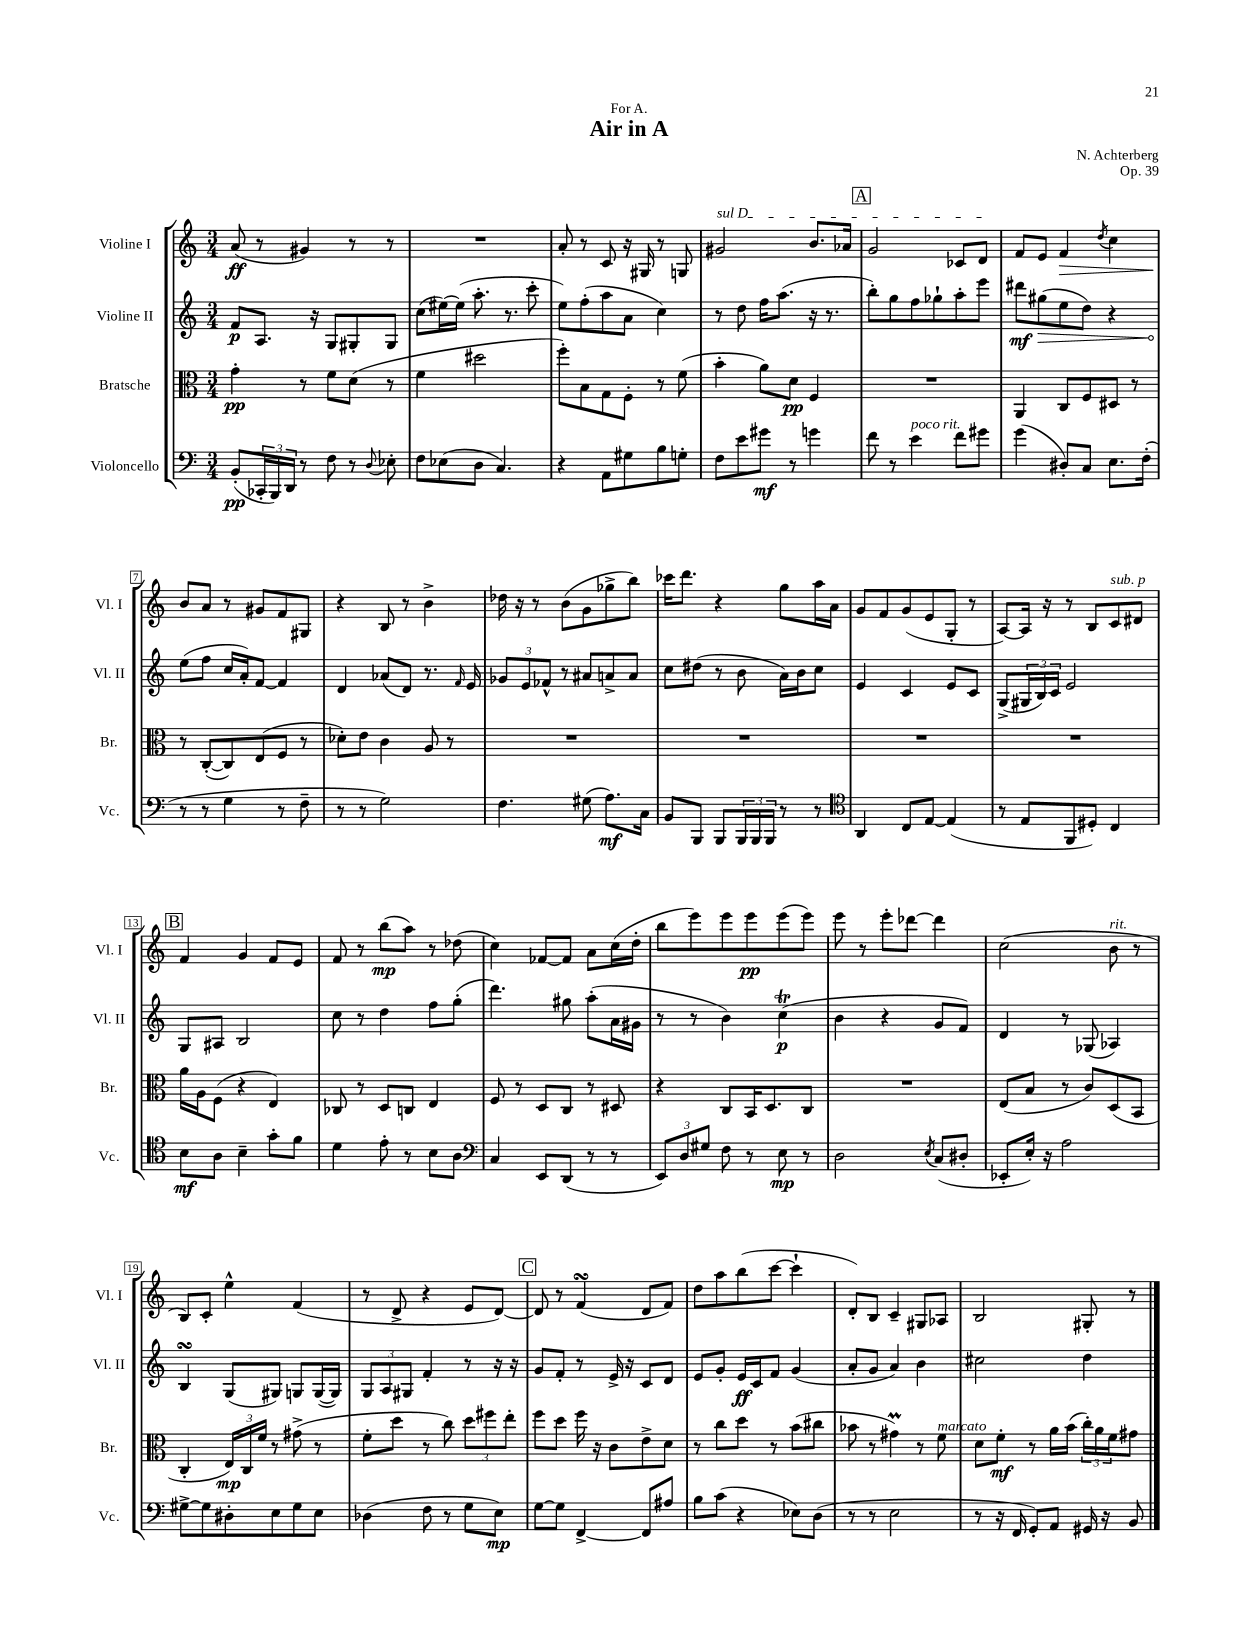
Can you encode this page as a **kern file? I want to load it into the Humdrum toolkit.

**kern	**dynam	**kern	**dynam	**kern	**dynam	**kern	**dynam
*part4	*part4	*part3	*part3	*part2	*part2	*part1	*part1
*staff4	*staff4	*staff3	*staff3	*staff2	*staff2	*staff1	*staff1
*I"Violoncello	*	*I"Bratsche	*	*I"Violine II	*	*I"Violine I	*
*I'Vc.	*	*I'Br.	*	*I'Vl. II	*	*I'Vl. I	*
*clefF4	*	*clefC3	*	*clefG2	*	*clefG2	*
*k[]	*	*k[]	*	*k[]	*	*k[]	*
*M3/4	*	*M3/4	*	*M3/4	*	*M3/4	*
=1	=1	=1	=1	=1	=1	=1	=1
(8BB'/L	pp	4g'\	pp	8f/L	p	(8a/	ff
24CC-X'/L	.	.	.	8.A/J	.	8r	.
24BBB/)	.	.	.	.	.	.	.
24DD/JJ	.	.	.	.	.	.	.
8r	.	8r	.	.	.	4g#X/)	.
.	.	.	.	16r	.	.	.
8F\	.	8f\L	.	8G/L	.	.	.
8r	.	(8d\J	.	8G#X'/	.	8r	.
8qqD/	.	.	.	.	.	.	.
8E-X'\	.	8r	.	8G#/J	.	8r	.
=2	=2	=2	=2	=2	=2	=2	=2
8F\L	.	4f\	.	(8cc\L	.	2.r	.
(8E-X\	.	.	.	[16ee#X\L)	.	.	.
.	.	.	.	(16ee#\JJ]	.	.	.
8D\J	.	2dd#X\	.	8.aa'\	.	.	.
4.C/)	.	.	.	.	.	.	.
.	.	.	.	8.r	.	.	.
.	.	.	.	8ccc'\	.	.	.
=3	=3	=3	=3	=3	=3	=3	=3
4r	.	8ff'\L)	.	8ee\L)	.	8a'/	.
.	.	8B\	.	(8ff'\	.	8r	.
8AA\L	.	8G\	.	8aa\	.	8c/	.
8G#X\	.	8F'\J	.	8a\J	.	16r	.
.	.	.	.	.	.	16G#X/	.
8B\	.	8r	.	4cc\)	.	8r	.
8Gn'\J	.	(8f\	.	.	.	8Gn/	.
=4	=4	=4	=4	=4	=4	=4	=4
!	!	!	!	!	!	!LO:TX:a:i:t=sul D	!
8F\L	.	4b'\	.	8r	.	2g#X/	.
8e\	.	.	.	8dd\	.	.	.
8g#X\J	mf	8a\L)	.	16ff\KL	.	.	.
.	.	.	.	(8.aa\J	.	.	.
8r	.	8d\J	pp	.	.	.	.
4gn\	.	4F/	.	16r	.	8.b/L	.
.	.	.	.	8.r	.	.	.
.	.	.	.	.	.	16a-X/Jk	.
!!LO:REH:place=s1:t=A
=5	=5	=5	=5	=5	=5	=5	=5
8f\	.	2.r	.	8bb'\L)	.	2g/	.
8r	.	.	.	8gg\	.	.	.
!LO:TX:a:i:t=poco rit.	!	!	!	!	!	!	!
4e\	.	.	.	8ff\	.	.	.
.	.	.	.	8gg-X`\	.	.	.
8f\L	.	.	.	8aa'\	.	8c-X/L	.
8g#X\J	.	.	.	8eee\J	.	8d/J	.
=6	=6	=6	=6	=6	=6	=6	=6
(4g\	.	4AA/	.	8ddd#X\L	mf	8f/L	.
!	!	!	!	!	!LO:HP:b	!	!
.	.	.	.	(8gg#X\	>	8e/J	.
!	!	!	!	!	!	!	!LO:HP:b
8D#X'/L)	.	8C/L	.	8ee\	.	4f/	>
8C/J	.	8F/	.	8dd\J)	.	.	.
.	.	.	.	.	.	8qdd/	.
8.E\L	.	8D#X/J	.	4r	.	4cc\	.
.	.	8r	.	.	.	.	.
(16F'\Jk	.	.	.	.	.	.	.
!!LO:LB:g=z
=7	=7	=7	=7	=7	=7	=7	=7
8r	.	8r	.	(8ee\L	.	8b/L	.
8r	.	([8C'/L	.	8ff\J	]	8a/J	]
4G\	.	8C/])	.	16cc/LL	.	8r	.
.	.	.	.	16a'/J)	.	.	.
.	.	(8E/	.	[8f/J	.	8g#X/L	.
8r	.	8F/J	.	4f/]	.	8f/	.
8F~\	.	8r	.	.	.	8G#X/J	.
=8	=8	=8	=8	=8	=8	=8	=8
8r	.	8d-X'\L)	.	4d/	.	4r	.
8r	.	8e\J	.	.	.	.	.
2G\)	.	4c\	.	(8a-X/L	.	8B/	.
.	.	.	.	8d/J)	.	8r	.
.	.	8A/	.	8.r	.	4b^\	.
.	.	8r	.	.	.	.	.
.	.	.	.	16qqf/	.	.	.
.	.	.	.	16e/	.	.	.
=9	=9	=9	=9	=9	=9	=9	=9
4.F\	.	2.r	.	12g-X/L	.	16dd-X\	.
.	.	.	.	.	.	16r	.
.	.	.	.	12e/	.	.	.
.	.	.	.	.	.	8r	.
.	.	.	.	12f-X^^/J	.	.	.
.	.	.	.	8r	.	(8b\L	.
(8G#X\	.	.	.	8a#X/L	.	8g\	.
8.A\L)	mf	.	.	8an^/	.	8gg-X^\	.
.	.	.	.	8a/J	.	8bb\J)	.
16C\Jk	.	.	.	.	.	.	.
=10	=10	=10	=10	=10	=10	=10	=10
8BB/L	.	2.r	.	8cc\L	.	16ccc-X\KL	.
.	.	.	.	.	.	8.ddd\J	.
8BBB/J	.	.	.	(8dd#X\J	.	.	.
8BBB/L	.	.	.	8r	.	4r	.
24BBB/L	.	.	.	8b\	.	.	.
24BBB/	.	.	.	.	.	.	.
24BBB/JJ	.	.	.	.	.	.	.
8r	.	.	.	16a\LL)	.	8gg\L	.
.	.	.	.	16b\J	.	.	.
8r	.	.	.	8cc\J	.	16aa\L	.
.	.	.	.	.	.	16a\JJ	.
=11	=11	=11	=11	=11	=11	=11	=11
*clefC4	*	*	*	*	*	*	*
4AA/	.	2.r	.	4e/	.	8g/L	.
.	.	.	.	.	.	8f/	.
8C/L	.	.	.	4c/	.	(8g/	.
[8E/J	.	.	.	.	.	8e/	.
(4E/]	.	.	.	8e/L	.	8G'/J	.
.	.	.	.	8c/J	.	8r	.
=12	=12	=12	=12	=12	=12	=12	=12
8r	.	2.r	.	(8G^/L	.	[8A/L)	.
8E/L	.	.	.	24G#X/L	.	16A/Jk]	.
.	.	.	.	24B/)	.	.	.
.	.	.	.	.	.	16r	.
.	.	.	.	24c/JJ	.	.	.
8FF/	.	.	.	2e/	.	8r	.
8D#X'/J)	.	.	.	.	.	8B/L	.
!	!	!	!	!	!	!LO:TX:a:i:t=sub. p	!
4C/	.	.	.	.	.	8c/	.
.	.	.	.	.	.	8d#X/J	.
!!LO:LB:g=z
!!LO:REH:place=s1:t=B
=13	=13	=13	=13	=13	=13	=13	=13
8B\L	mf	16a\LL	.	8G/L	.	4f/	.
.	.	16A\J	.	.	.	.	.
8A\J	.	(8F\J	.	8A#X/J	.	.	.
4B~\	.	4r	.	2B/	.	4g/	.
8g'\L	.	4E/)	.	.	.	8f/L	.
8f\J	.	.	.	.	.	8e/J	.
=14	=14	=14	=14	=14	=14	=14	=14
4d\	.	8C-X/	.	8cc\	.	8f/	.
.	.	8r	.	8r	.	8r	.
8e'\	.	8D/L	.	4dd\	.	(8bb\L	mp
8r	.	8Cn/J	.	.	.	8aa\J)	.
8B\L	.	4E/	.	8ff\L	.	8r	.
8A\J	.	.	.	(8gg'\J	.	(8dd-X\	.
=15	=15	=15	=15	=15	=15	=15	=15
*clefF4	*	*	*	*	*	*	*
4C/	.	8F/	.	4.ddd\)	.	4cc\)	.
.	.	8r	.	.	.	.	.
8EE/L	.	8D/L	.	.	.	[8f-X/L	.
(8DD/J	.	8C/J	.	8gg#X\	.	8f-/J]	.
8r	.	8r	.	(8aa'\L	.	8a\L	.
8r	.	8D#X/	.	16a\L	.	(16cc\L	.
.	.	.	.	16g#X\JJ	.	16dd'\JJ	.
=16	=16	=16	=16	=16	=16	=16	=16
12EE/L)	.	4r	.	8r	.	8bb\L	.
12D/	.	.	.	.	.	.	.
.	.	.	.	8r	.	8eee\)	.
12G#X/J	.	.	.	.	.	.	.
8F\	.	8C/L	.	4b\)	.	8eee\	.
8r	.	16BB/K	.	.	.	8eee\	pp
.	.	8.D/	.	.	.	.	.
8E\	mp	.	.	(4ccT\	p	(8eee\	.
8r	.	8C/J	.	.	.	8eee\J)	.
=17	=17	=17	=17	=17	=17	=17	=17
2D\	.	2.r	.	4b\	.	8eee\	.
.	.	.	.	.	.	8r	.
.	.	.	.	4r	.	8eee'\L	.
.	.	.	.	.	.	[8ddd-X\J	.
8qE/	.	.	.	.	.	.	.
(8C/L	.	.	.	8g/L	.	4ddd-\]	.
8D#X'/J	.	.	.	8f/J)	.	.	.
=18	=18	=18	=18	=18	=18	=18	=18
8EE-X'/L	.	(8E/L	.	4d/	.	(2cc\	.
16E'/Jk)	.	8B/J	.	.	.	.	.
16r	.	.	.	.	.	.	.
2A\	.	8r	.	8r	.	.	.
.	.	8c/L)	.	(8G-X/	.	.	.
!	!	!	!	!	!	!LO:TX:a:i:t=rit.	!
.	.	(8D/	.	4A-X/)	.	8b\	.
.	.	8BB/J	.	.	.	8r	.
!!LO:LB:g=z
=19	=19	=19	=19	=19	=19	=19	=19
[8G#X^\L	.	4C'/	.	4BsSsS/	.	8B/L)	.
8G#\]	.	.	.	.	.	8c'/J	.
8D#X'\	.	24E/LL)	mp	(8G/L	.	4ee^^\	.
.	.	24C/	.	.	.	.	.
.	.	24f/JJ	.	.	.	.	.
8E\	.	8r	.	8G#X/J)	.	.	.
8G#\	.	(8g#X^\	.	8Gn/L	.	(4f/	.
8E\J	.	8r	.	([16G/L	.	.	.
.	.	.	.	16G/JJ])	.	.	.
=20	=20	=20	=20	=20	=20	=20	=20
(4D-X\	.	8f'\L	.	12G/L	.	8r	.
.	.	.	.	12A/	.	.	.
.	.	8dd\J	.	.	.	8d^/	.
.	.	.	.	12G#X/J	.	.	.
8F\	.	8r	.	4f'/	.	4r	.
8r	.	8cc\)	.	.	.	.	.
8G\L	.	12dd\L	.	8r	.	8e/L	.
.	.	12ff#X\	.	.	.	.	.
8E\J)	mp	.	.	16r	.	[8d/J)	.
.	.	12ee'\J	.	.	.	.	.
.	.	.	.	16r	.	.	.
!!LO:REH:place=s1:t=C
=21	=21	=21	=21	=21	=21	=21	=21
[8G\L	.	8ff\L	.	8g/L	.	8d/]	.
8G\J]	.	8dd\J	.	8f'/J	.	8r	.
[4FF^/	.	16ff\	.	8r	.	(4fsSSs/	.
.	.	16r	.	.	.	.	.
.	.	8c\L	.	16e^/	.	.	.
.	.	.	.	16r	.	.	.
8FF/L]	.	8e^\	.	8c/L	.	8d/L	.
8A#X/J	.	8d\J	.	8d/J	.	8f/J)	.
=22	=22	=22	=22	=22	=22	=22	=22
8B\L	.	8r	.	8e/L	.	8dd\L	.
(8c\J	.	8cc\L	.	8g'/J	.	8aa\	.
4r	.	8dd\J	.	16e/LL	ff	(8bb\	.
.	.	.	.	16c/J	.	.	.
.	.	8r	.	8f/J	.	[8ccc\J	.
8E-X\L)	.	(8b\L	.	(4g/	.	4ccc`\]	.
(8D\J	.	8cc#X\J	.	.	.	.	.
=23	=23	=23	=23	=23	=23	=23	=23
8r	.	8b-X\	.	8a'/L	.	8d'/L)	.
8r	.	8r	.	8g/J	.	8B/J	.
2E\	.	4g#Xm\)	.	4a/)	.	4c~/	.
.	.	8r	.	4b\	.	8G#X/L	.
!	!	!LO:TX:a:i:t=marcato	!	!	!	!	!
.	.	8f\	.	.	.	8A-X/J	.
=24	=24	=24	=24	=24	=24	=24	=24
8r	.	8d\L	.	2cc#X\	.	2B/	.
16r	.	8f'\J	mf	.	.	.	.
16FF/	.	.	.	.	.	.	.
8GG'/L)	.	8r	.	.	.	.	.
8AA/J	.	16a\LL	.	.	.	.	.
.	.	(16b\JJ	.	.	.	.	.
16GG#X/	.	24cc'\LL)	.	4dd\	.	8G#X'/	.
.	.	24a\	.	.	.	.	.
16r	.	.	.	.	.	.	.
.	.	24f\J	.	.	.	.	.
8BB/	.	8g#X\J	.	.	.	8r	.
==	==	==	==	==	==	==	==
*-	*-	*-	*-	*-	*-	*-	*-
